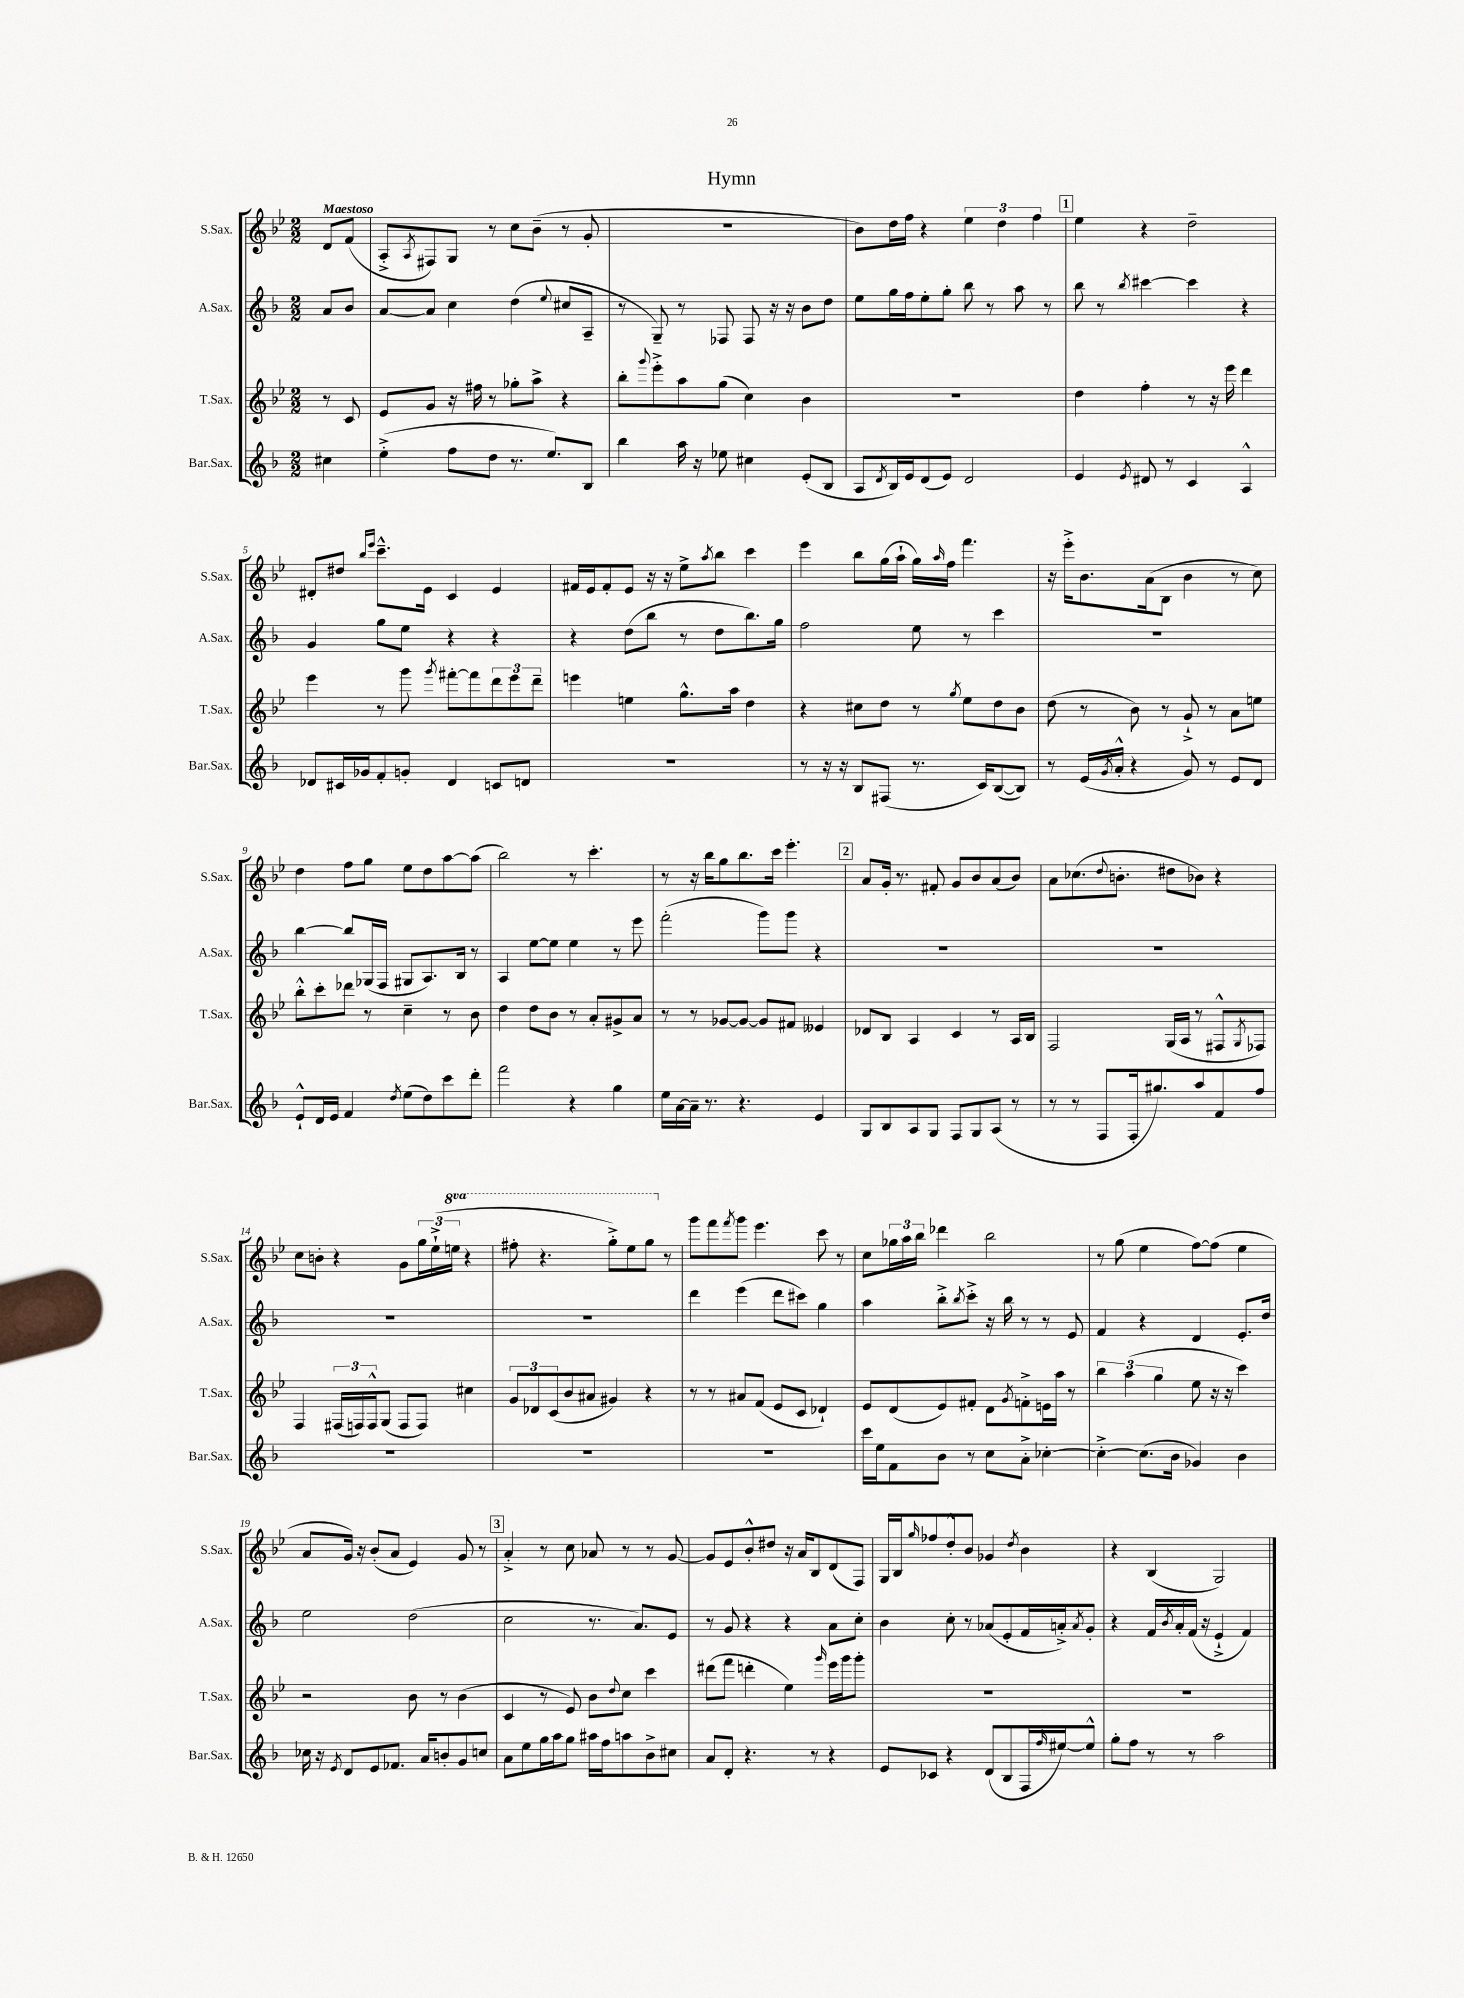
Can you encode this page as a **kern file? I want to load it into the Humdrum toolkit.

**kern	**kern	**kern	**kern
*staff4	*staff3	*staff2	*staff1
*clefG2	*clefG2	*clefG2	*clefG2
*k[b-]	*k[b-e-]	*k[b-]	*k[b-e-]
*M2/2	*M2/2	*M2/2	*M2/2
4cc#	8r	8a	8d
.	8c	8b-	(8f
=	=	=	=
(4ee'^	8e-	[8a	8A'^
.	.	.	8qA
.	8g	8a]	8F#)
8ff	16r	4cc	8G
.	16ff#	.	.
8dd	8r	.	8r
8.r	8gg-'	(4dd	8cc
.	8aa^	.	(8b-~
8.ee)	.	.	.
.	.	8qqee	.
.	4r	8cc#	8r
8B-	.	8A~	8g'
=	=	=	=
4bb-	8bb-'	8r	1r
.	8qqggg	.	.
.	8eee-'^	8G~)	.
16aa	8aa	8r	.
16r	.	.	.
8ee-	(8gg	8F-	.
4cc#	4cc)	8F-	.
.	.	16r	.
.	.	16r	.
(8e'	4b-	8b-	.
8B-	.	8dd	.
=	=	=	=
8A	1r	8ee	8b-)
8qd	.	.	.
16B-)	.	16gg	16dd
16e	.	16ff	16ff
(8d	.	8ee'	4r
8e)	.	8gg'	.
2d	.	8bb-	6ee-
.	.	8r	.
.	.	.	6dd
.	.	8aa	.
.	.	.	6ff
.	.	8r	.
=	=	=	=
4e	4dd	8bb-	4ee-
.	.	8r	.
8qe	.	8qbb-	.
8d#	4ff'	[4ccc#	4r
8r	.	.	.
4c	8r	4ccc#]	2dd~
.	16r	.	.
.	16eee-	.	.
4A^^	4ddd	4r	.
=	=	=	=
8d-	4eee-	4g	8d#'
16c#	.	.	8dd#
16g-	.	.	.
.	.	.	16qqbb-
.	.	.	16qqeee-
8f'	8r	8gg	8.ccc~^^
8g'	8ggg	8ee	.
.	.	.	16e-
.	8qggg	.	.
4d-	[8fff#'	4r	4c
.	8fff#]	.	.
8c	12ddd	4r	4e-
.	12eee-	.	.
8d	.	.	.
.	12ddd~	.	.
=	=	=	=
1r	4eee	4r	16f#
.	.	.	16e-
.	.	.	8f#'
.	4ee	(8dd	8e-
.	.	8bb-	16r
.	.	.	16r
.	8.gg^^	8r	8ee-^
.	.	.	8qaa
.	.	8dd	8bb-
.	16aa	.	.
.	4dd	8.bb-)	4ccc
.	.	16gg	.
=	=	=	=
8r	4r	2ff	4eee-
16r	.	.	.
16r	.	.	.
8B-	8cc#	.	8bb-
(8F#	8dd	.	(16gg
.	.	.	16aa`
8.r	8r	8ee	16gg)
.	.	.	16qqaa
.	.	.	16ff
.	8qgg	.	.
.	8ee-	8r	4.fff
16c)	.	.	.
([8B-	8dd	4ccc	.
8B-])	8b-	.	.
=	=	=	=
8r	(8dd	1r	16r
.	.	.	16eee-'^
(16e	8r	.	8.b-
8qg	.	.	.
16a'^^	.	.	.
4r	8b-)	.	.
.	.	.	(16a
.	8r	.	8B-
8g)	8g`^	.	4b-
8r	8r	.	.
8e	8a	.	8r
8d	8ee	.	8cc)
=	=	=	=
8e`^^	8bb-'^^	[4bb-	4dd
16d	8ccc'	.	.
16e	.	.	.
4f	8ddd-	8bb-]	8ff
.	8r	(16G-	8gg
.	.	16F	.
8qdd	.	.	.
(8ee	4cc~	8G#	8ee-
8dd)	.	8.A)	8dd
8ccc	8r	.	[8aa
.	.	16B-	.
8ddd'	8b-	8r	(8aa]
=	=	=	=
2fff	4dd	4A	2bb-)
.	8dd	[8ee	.
.	8b-	8ee]	.
4r	8r	4ee	8r
.	8a'	.	4.ccc'
4gg	8g#^	8r	.
.	8a	8eee	.
=	=	=	=
16ee	8r	(2fff'	8r
[16a	.	.	.
16a~]	8r	.	16r
8.r	.	.	16bb-
.	[8g-	.	8gg
4.r	8g-_	.	8.bb-
.	8g-]	8ggg)	.
.	.	.	16ccc
.	8f#	8ggg	4.eee-'
4e	4e--	4r	.
=	=	=	=
8G	8d-	1r	8a
8B-	8B-	.	16g'
.	.	.	8.r
8A	4A	.	.
8G	.	.	8f#'
8F	4c	.	8g
8G	.	.	8b-
(8A	8r	.	(8a
8r	16A	.	8b-)
.	16B-	.	.
=	=	=	=
8r	2F	1r	8a
8r	.	.	(8.cc-
8F	.	.	.
.	.	.	8qqdd
.	.	.	8.b'
16F'	.	.	.
8.gg#)	.	.	.
.	(16G	.	8dd#
.	16A	.	.
8aa	8r	.	8b-)
8f	8F#^^	.	4r
.	8qG	.	.
8ff	8F-)	.	.
=	=	=	=
1r	4F	1r	8cc
.	.	.	8b'
.	(24F#	.	4r
.	24F)	.	.
.	24F^^	.	.
.	(8G	.	.
.	8F	.	8g
.	8F)	.	24gg
.	.	.	(24ee-`^
.	.	.	24eee
.	4cc#	.	4r
=	=	=	=
1r	12g	1r	8fff#'
.	12d-	.	.
.	.	.	4.r
.	(12c	.	.
.	8b-	.	.
.	8a#	.	.
.	4g#)	.	8ggg'^)
.	.	.	8eee-
.	4r	.	8ggg
.	.	.	8r
=	=	=	=
1r	8r	4ddd	8ggg
.	8r	.	8fff
.	.	.	8qfff
.	8a#	(4eee	8ggg
.	(8f	.	4.eee-
.	8e-	8ddd	.
.	8c	8ccc#)	.
.	4d-`)	4gg	8ccc
.	.	.	8r
=	=	=	=
16ccc	8e-	4aa	8cc
16ee	.	.	.
8f	(8d	.	24gg-
.	.	.	24aa
.	.	.	24bb-
8b-	8e-)	8bb-'^	4ddd-
.	.	8qbb-	.
8r	8f#'	8ccc'^	.
8cc	8d	16r	2bb-
.	.	16bb-	.
.	8qg	.	.
8a'^	8f'^	8r	.
[4cc-'	16e	8r	.
.	16aa	.	.
.	8r	8e	.
=	=	=	=
4cc-'^_	6bb-	4f	8r
.	.	.	(8gg
.	(6aa	.	.
(8.cc-]	.	4r	4ee-
.	6gg	.	.
16b-	.	.	.
4g-)	8ee-	4d	[8ff)
.	16r	.	(8ff]
.	16r	.	.
4b-	4ccc)	8.e'	4ee-
.	.	16dd	.
=	=	=	=
16cc-	2r	2ee	8a
16r	.	.	.
8qe	.	.	.
8d	.	.	16g)
.	.	.	16r
8e	.	.	(8b-'
8.f-	.	.	8a
.	8b-	(2dd	4e-)
16a	.	.	.
8b'	8r	.	.
8g	(4b-	.	8g
8cc	.	.	8r
=	=	=	=
8a	4c	2cc	4a'^
8ee	.	.	.
16gg	8r	.	8r
16aa	.	.	.
8gg	8e-)	.	8cc
16aa#	8b-	8.r	8a-
16ff	.	.	.
.	8qqdd	.	.
8aa	8cc	.	8r
.	.	8.a)	.
8b-^	4ccc	.	8r
8cc#	.	8e	[8g
=	=	=	=
8a	(8ddd#	8r	8g]
8d'	8fff	8g	8e-
4.r	4ddd'	4r	8b-'^^
.	.	.	8dd#
.	4ee-)	4r	16r
.	.	.	16a
8r	.	.	8B-
.	16qqggg	.	.
4r	16eee-	8a	(8d
.	16ggg	.	.
.	8ggg'	8cc'	8F)
=	=	=	=
8e	1r	4b-	16G
.	.	.	16B-
.	.	.	16qqgg
8c-	.	.	8ff-
4r	.	8cc'	8dd'^^
.	.	8r	8b-
(8d	.	(8a-	4g-
8B-	.	8e'	.
.	.	.	8qdd
16F	.	16f	4b-
16qqff	.	.	.
[16ee#)	.	16a'^)	.
.	.	8qa	.
8ee#^^]	.	8g'	.
=	=	=	=
8gg'	1r	4r	4r
8ff	.	.	.
8r	.	16f	(4B-
.	.	8qb-	.
.	.	16a'	.
8r	.	(16f	.
.	.	16r	.
2aa	.	4e`^	2G)
.	.	4f)	.
==	==	==	==
*-	*-	*-	*-
